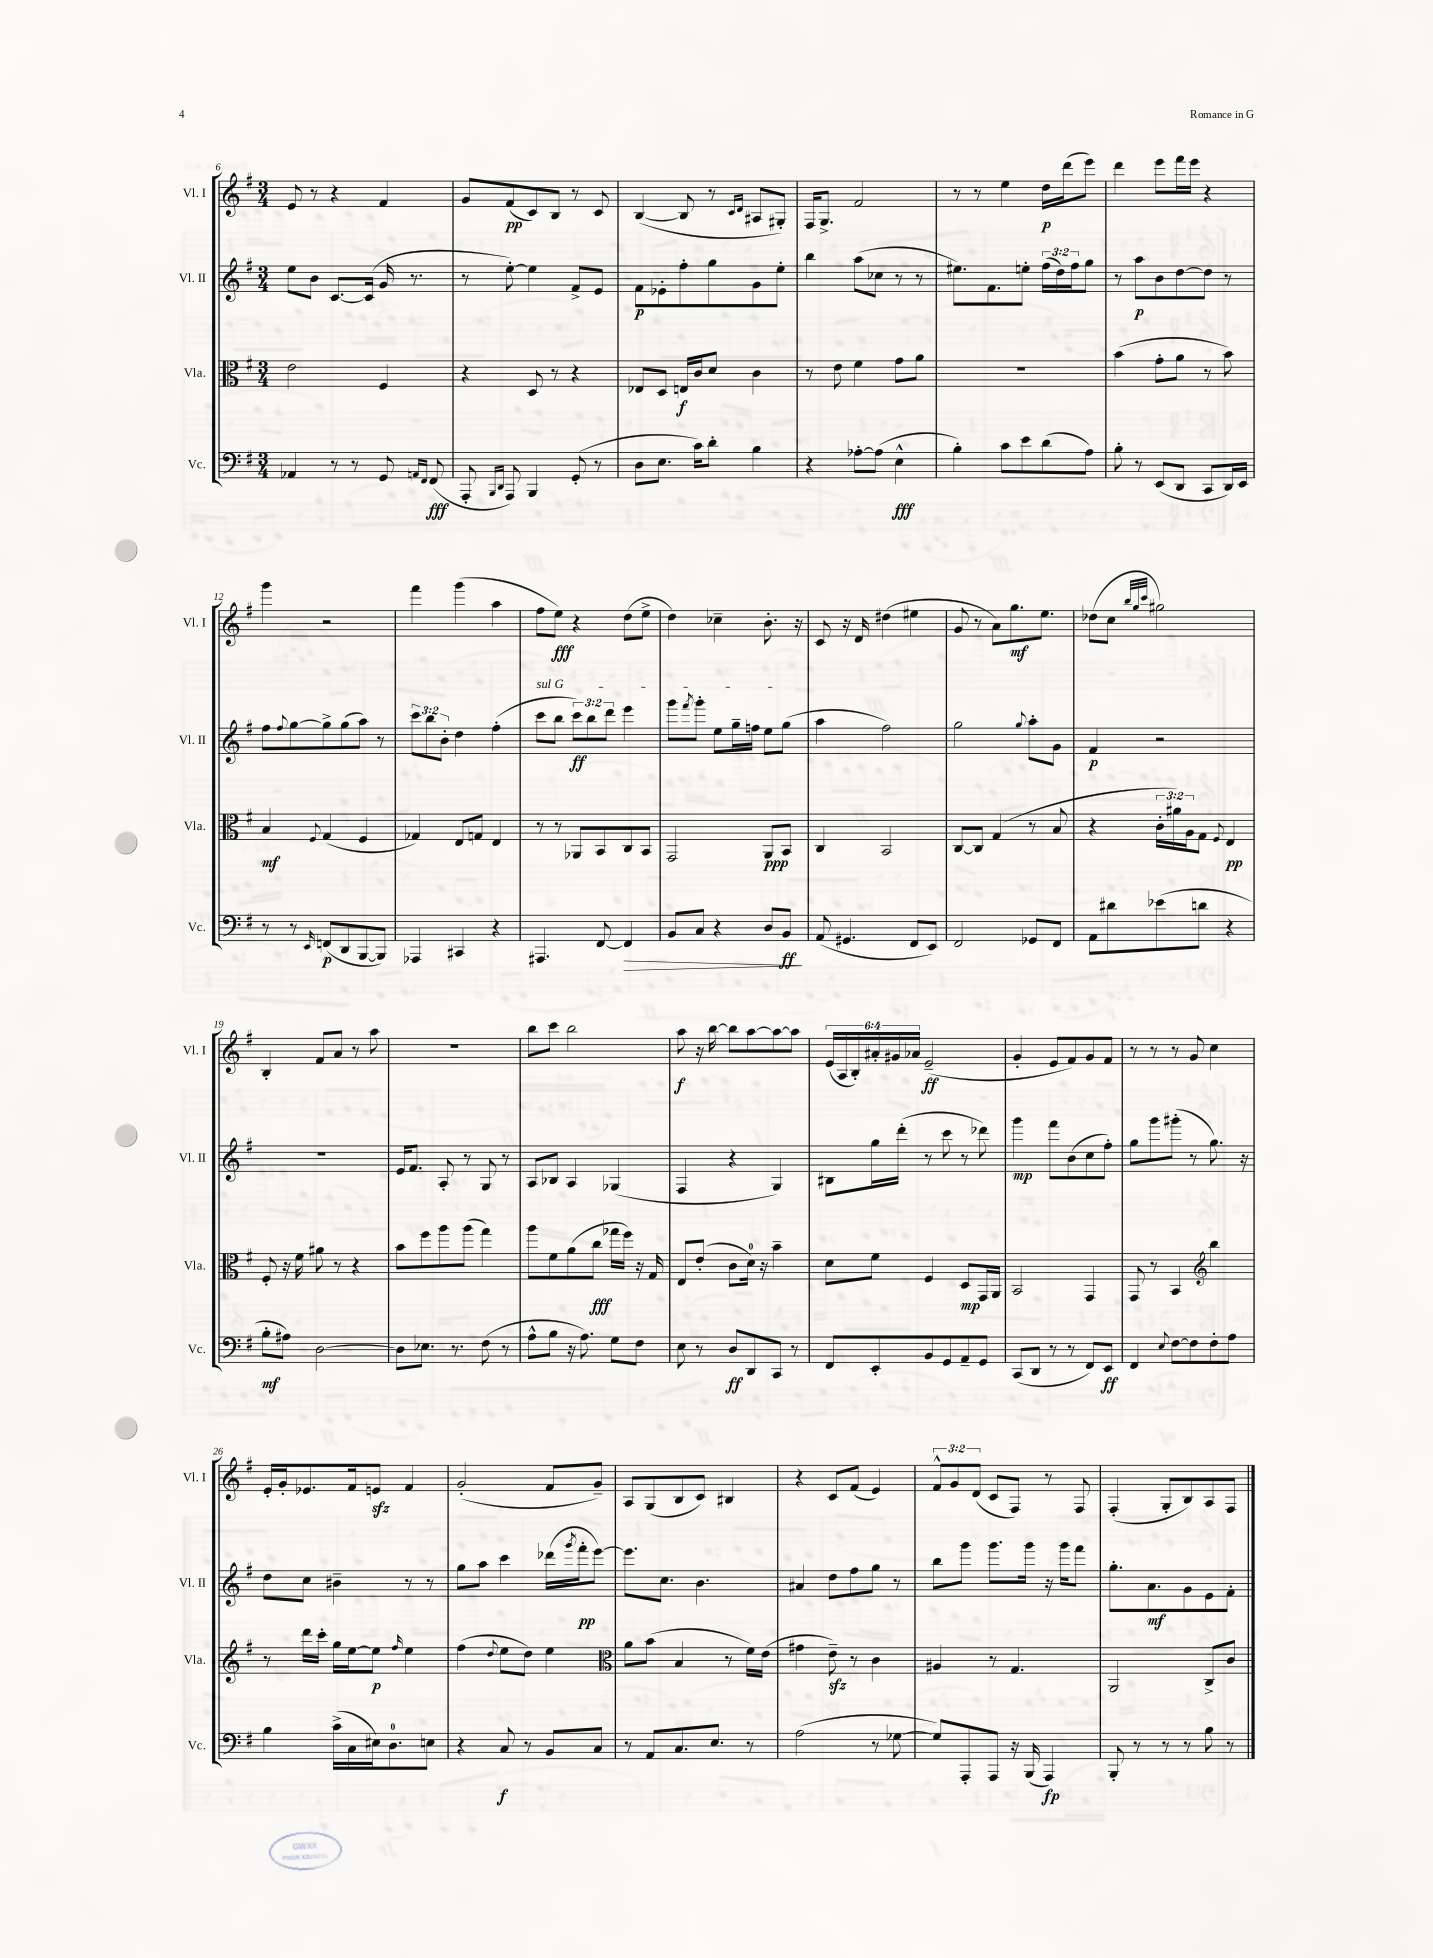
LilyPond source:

<<
\new StaffGroup <<
\new Staff = "s0" \with { instrumentName = "Vl. I" shortInstrumentName = "Vl. I" } {
    \clef treble \key g \major \numericTimeSignature \time 3/4 \override Staff.TupletNumber.text = #tuplet-number::calc-fraction-text
    e'8 r8 r4 fis'4 |
    g'8 fis'8\pp( c'8) b8 r8 c'8 |
    b4~( b8 r8 \grace { c'16 d'16 } ais8 gis8-.) |
    fis16 g8.-> fis'2 |
    r8 r8 e''4 d''16\p d'''16( e'''8) |
    d'''4 e'''8 fis'''16 e'''16 r4 |
    g'''4 r2 |
    fis'''4 g'''4( a''4 |
    fis''8 e''8\fff) r4 d''8( e''8-> |
    d''4) ces''4-- b'8.-. r16 |
    c'8 r16 d'16 dis''4( eis''4 |
    g'8 r8 a'8) g''8.\mf e''8. |
    des''8( c''8 \grace { b''32 g''32 c'''32 } gis''2) |
    b4-. fis'8 a'8 r8 a''8 |
    R2. |
    b''8 c'''8 b''2 |
    a''8\f r16 b''16~ b''8 a''8~ a''8~ a''8 |
    \tuplet 6/4 { e'16( a16 b16-.) ais'16-. gis'16 aes'16 } e'2--\ff( |
    g'4-. e'8 fis'8) g'8 fis'8 |
    r8 r8 r8 g'8 c''4 |
    e'16-. g'16-. ees'8. fis'16 e'8\sfz fis'4 |
    g'2-.( fis'8 g'8--) |
    a8 g8( b8 c'8) bis4 |
    r4 c'8 fis'8( e'4) |
    \tuplet 3/2 { fis'8-^ g'8 d'8( } c'8 fis8) r8 fis8 |
    fis4-.( g8-. b8) a8 fis8 \bar "|." |
}
\new Staff = "s1" \with { instrumentName = "Vl. II" shortInstrumentName = "Vl. II" } {
    \clef treble \key g \major \numericTimeSignature \time 3/4 \override Staff.TupletNumber.text = #tuplet-number::calc-fraction-text
    e''8 b'8 c'8.~ c'16( g'16 r8. |
    r8 e''8~-.) e''4 fis'8-> e'8 |
    fis'8\p ees'8-. fis''8-. g''8 g'8 e''8-. |
    b''4 a''8( ces''8 r8 r8 |
    eis''8.) fis'8. e''8-. \tuplet 3/2 { fis''16( d''16) fis''16 } g''8 |
    r8 a''8\p b'8 d''8~ d''8 r8 |
    fis''8 \appoggiatura { fis''8 } g''8~ g''8-> g''8( a''8) r8 |
    \tuplet 3/2 { c'''8 b''8 b'8-. } d''4 fis''4-.( |
    \once \override TextSpanner.bound-details.left.text = \markup { \italic "sul G" } c'''8\startTextSpan b''8 \tuplet 3/2 { c'''8\ff) b''8 d'''8 } e'''4 |
    g'''8 \acciaccatura { fis'''8 } g'''8-. e''8 g''16-- f''16 e''8 g''8\stopTextSpan( |
    a''4 fis''2) |
    g''2 \appoggiatura { g''8 } a''8-. g'8 |
    fis'4\p r2 |
    R2. |
    e'16 fis'8. a8-. r8 g8 r8 |
    a8 bes8 a4 ges4( |
    fis4 r4 g4) |
    bis8 g''16 d'''16-.( r8 c'''8 r8 des'''8) |
    g'''4\mp fis'''8 b'8( c''8 fis''8-.) |
    g''8 g'''8 gis'''8-.( r8 g''8.) r16 |
    d''8 c''8 bis'4-- r8 r8 |
    g''8 a''8 c'''4 des'''16( \acciaccatura { g'''8 } fis'''16-.\pp e'''8~) |
    e'''8. c''8. b'4. |
    ais'4 d''8 fis''8 g''8 r8 |
    b''8 g'''8 g'''8. g'''16 r16 g'''16 fis'''8 |
    g''8.-. a'8.\mf g'8 e'8 fis'8-. \bar "|." |
}
\new Staff = "s2" \with { instrumentName = "Vla." shortInstrumentName = "Vla." } {
    \clef alto \key g \major \numericTimeSignature \time 3/4 \override Staff.TupletNumber.text = #tuplet-number::calc-fraction-text
    e'2 fis4 |
    r4 d8 r8 r4 |
    ees8 d8 e16\f c'16 d'8 c'4 |
    r8 e'8 fis'4 g'8 a'8 |
    R2. |
    b'4( g'8-. a'8 r8 b'8) |
    b4\mf \appoggiatura { fis8 } g4( fis4 |
    ges4) e8 g8 e4 |
    r8 r8 aes,8 b,8 c8 b,8 |
    g,2 a,8\ppp b,8 |
    c4 b,2 |
    c8~ c8 g4( r8 b8 |
    r4 \tuplet 3/2 { c'16-. ais'16) a16 } g8 \appoggiatura { fis8 } e4\pp |
    fis8-. r16 fis'16 ais'8 r8 r4 |
    b'8 fis''8 a''8 a''8( g''4) |
    a''8 fis'8 a'8( c''8\fff ges''16 fis''16) r16 g16 |
    e8 e'8-.( c'8 d'16-0) r16 b'4-- |
    d'8 fis'8 fis4 d8\mp g,16 a,16 |
    b,2 g,4 |
    g,8 r8 b,4 \clef treble b''4 |
    r8 d'''16 c'''16-. g''16 e''16~ e''8\p \grace { fis''16 } e''4 |
    fis''4( \appoggiatura { d''8 } e''8 d''8) e''4 |
    \clef alto a'8 b'8( b4 r8 fis'16) e'16( |
    gis'4 e'8--\sfz) r8 c'4 |
    ais4 r8 g4. |
    a,2 c8-> c'8 \bar "|." |
}
\new Staff = "s3" \with { instrumentName = "Vc." shortInstrumentName = "Vc." } {
    \clef bass \key g \major \numericTimeSignature \time 3/4
    aes,4 r8 r8 g,8 \grace { a,16 fis,16 } fis,8\fff( |
    a,,8-. \grace { b,,16 d,16 } a,,8) b,,4 g,8-.( r8 |
    d8 e8. c'16) d'8-. b4 |
    r4 aes8~-. aes8( e4-^\fff |
    b4-.) c'8 e'8 d'8( a8) |
    b8-. r8 e,8( d,8 c,8 d,16) e,16 |
    r8 r8 \grace { e,16 } f,8\p( d,8 b,,8~ b,,8) |
    aes,,4 cis,4 r4 |
    ais,,4. fis,8~ fis,4\> |
    b,8 c8 r4 d8 b,8\ff\! |
    a,8( gis,4. fis,8 e,8) |
    fis,2 ges,8 fis,8 |
    a,8 dis'8 ees'8( d'8 r4 |
    b8-.\mf ais8) d2~ |
    d8 ees8. r8. fis8( r8 |
    a8-^ b8 r16 a8.) g8 fis8 |
    e8 r8 d8\ff d,8 c,8 r8 |
    fis,8 e,8-. b,8 g,8 a,8-- g,8 |
    c,8( d,8 r8 r8 fis,8) e,8\ff |
    fis,4 \appoggiatura { e8 } fis8~ fis8 fis8-. a8 |
    b4 c'16->( c16 eis16) d8.-0 e8 |
    r4 c8\f r8 b,8 c8 |
    r8 a,8 c8. e8. r8 |
    a2( r8 ges8~ |
    ges8) a,,8-. a,,8 r16 b,,16( a,,4\fp) |
    b,,8-. r8 r8 r8 b8 r8 \bar "|." |
}
>>
>>
\layout { \context { \Score currentBarNumber = #6 } }
